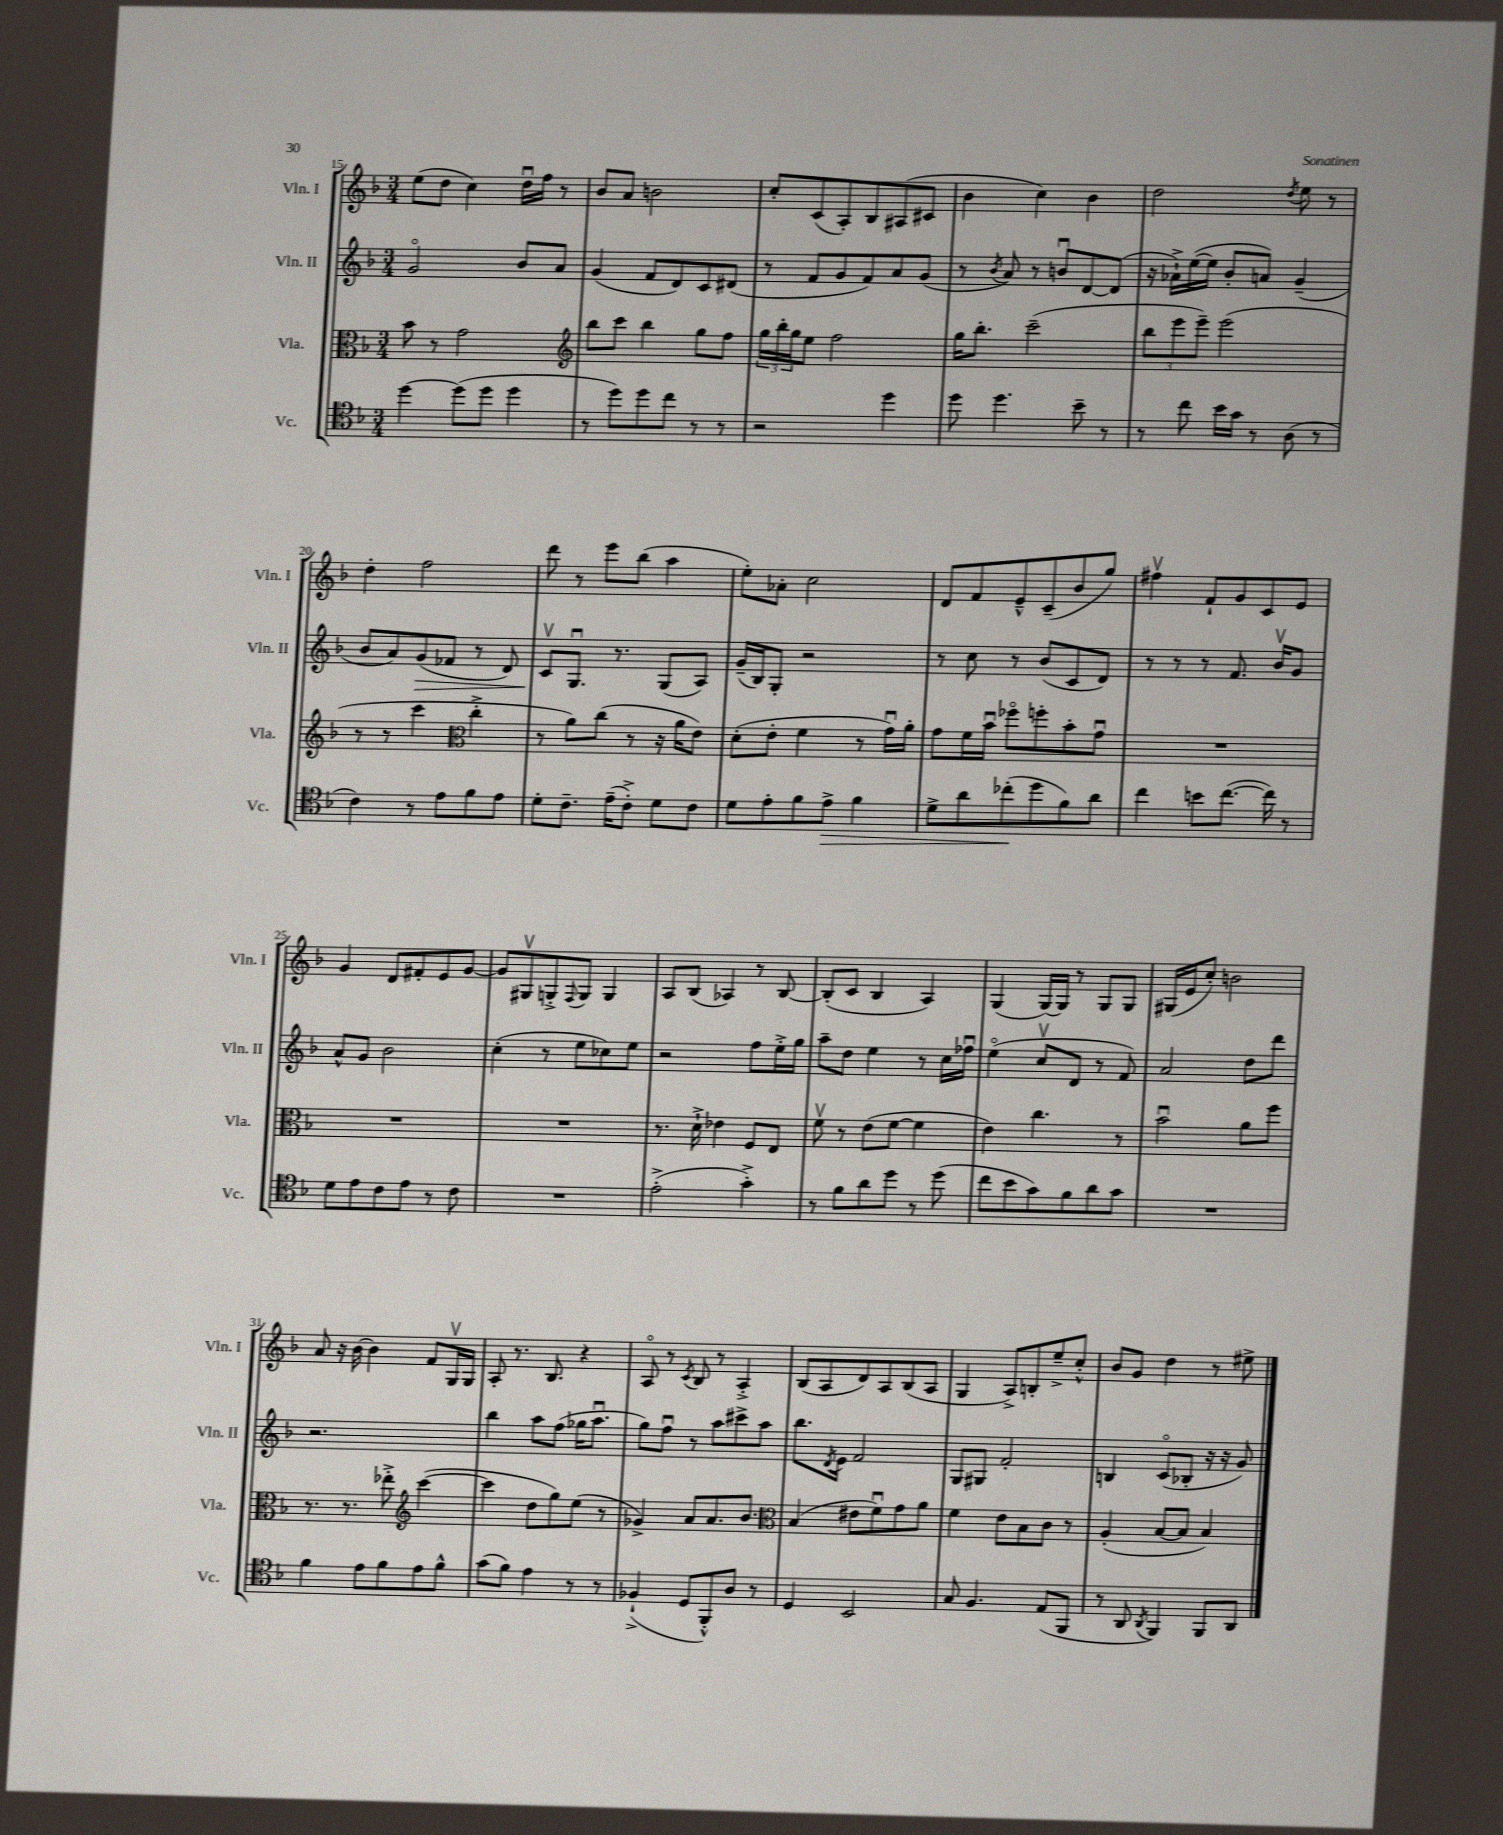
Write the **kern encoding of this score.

**kern	**dynam	**kern	**kern	**dynam	**kern
*part4	*part4	*part3	*part2	*part2	*part1
*staff4	*staff4	*staff3	*staff2	*staff2	*staff1
*I"Vc.	*	*I"Vla.	*I"Vln. II	*	*I"Vln. I
*I'Vc.	*	*I'Vla.	*I'Vln. II	*	*I'Vln. I
*clefC4	*	*clefC3	*clefG2	*	*clefG2
*k[b-]	*	*k[b-]	*k[b-]	*	*k[b-]
*M3/4	*	*M3/4	*M3/4	*	*M3/4
=15	=15	=15	=15	=15	=15
[4dd\	.	8b-\	2g/	.	(8ee\L
.	.	8r	.	.	8dd\J
(8dd\L]	.	2g\	.	.	4cc\)
8dd\J	.	.	.	.	.
4dd\	.	.	8b-/L	.	16ddu\LL
.	.	.	.	.	16ff\JJ
.	.	.	8a/J	.	8r
=16	=16	=16	=16	=16	=16
*	*	*clefG2	*	*	*
8r	.	8bb-\L	(4g/	.	8b-/L
8dd\L)	.	8ccc\J	.	.	8a/J
8dd\	.	4bb-\	8f/L	.	2bn\
8cc\J	.	.	8d/)	.	.
8r	.	8gg\L	8c/	.	.
8r	.	8ff\J	(8d#X/J	.	.
=17	=17	=17	=17	=17	=17
2r	.	24gg\LL	8r	.	8cc'/L
.	.	24bb-'\	.	.	.
.	.	24gg\J	.	.	.
.	.	8ee\J	8f/L	.	(8c/
.	.	2ff\	8g/	.	8A'/)
.	.	.	8f/)	.	8B-/
4dd\	.	.	8a/	.	(8A#X/
.	.	.	(8g/J	.	8c#X/J
=18	=18	=18	=18	=18	=18
8dd\	.	16gg\KL	8r	.	4b-\
.	.	8.bb-'\J	.	.	.
.	.	.	8qb-/	.	.
4.dd\	.	.	8a/)	.	.
.	.	(2ccc~\	8r	.	4cc\)
.	.	.	8bnu/L	.	.
8b-~\	.	.	[8d/	.	4b-\
8r	.	.	(8d/J]	.	.
=19	=19	=19	=19	=19	=19
8r	.	12bb-\L	16r	.	2dd\
.	.	.	16a-X`^\LL)	.	.
.	.	12eee\	.	.	.
8cc\	.	.	([16ee\	.	.
.	.	12eee~\J)	.	.	.
.	.	.	16ee\JJ]	.	.
16b-\LL	.	(2eee\	8b-'/L	.	.
16g\JJ	.	.	.	.	.
8r	.	.	8an/J)	.	.
.	.	.	.	.	8qdd/
(8A\	.	.	(4g~/	.	8ee\
8r	.	.	.	.	8r
!!LO:LB:g=z
=20	=20	=20	=20	=20	=20
4c\)	.	8r	8b-/L	.	4dd'\
.	.	8r	8a/)	.	.
!	!	!	!	!LO:HP:b	!
8r	.	4ccc\	(8g/	>	2ff\
8e\L	.	.	8f-X/J	.	.
*	*	*clefC3	*	*	*
8f\	.	4cc'^\	8r	.	.
8e\J	.	.	8d/)	.	.
=21	=21	=21	=21	=21	=21
8d'\L	.	8r	8cv/L	.	8ddd\
8.c~\J	.	8a\L)	8.Gu/J	]	8r
.	.	(8cc\J	.	.	8eee\L
(16e~\KL	.	.	8.r	.	.
8c'^\J)	.	8r	.	.	(8bb-\J
8d\L	.	16r	(8G/L	.	4aa\
.	.	16a\KL	.	.	.
8c\J	.	8e\J)	8A/J)	.	.
=22	=22	=22	=22	=22	=22
8d\L	.	(8d'\L	(16g~/LL	.	8ee'\L)
.	.	.	16B-/J)	.	.
8e'\	.	8e'\J	8G'/J	.	8a-X'\J
8f\	.	4f\	2r	.	2cc\
!	!LO:HP:b	!	!	!	!
8e^\J	>	.	.	.	.
4f\	.	8r	.	.	.
.	.	16gu\LL)	.	.	.
.	.	16a'\JJ	.	.	.
=23	=23	=23	=23	=23	=23
8d^\L	.	8g\L	8r	.	8d/L
8a\	.	16f\L	8cc\	.	8f/
.	.	16b-u\JJ	.	.	.
(8cc-X'\	.	8ff-X\L	8r	.	8e~^^/
8dd\	]	8ffn'\	(8b-/L	.	(8c~/
8f\)	.	8b-'\	8c/	.	8b-/
8a\J	.	8gu\J	8d/J)	.	8gg/J)
=24	=24	=24	=24	=24	=24
4cc\	.	2.r	8r	.	4ff#Xv\
.	.	.	8r	.	.
8bn\L	.	.	8r	.	8f`/L
([8.cc\J	.	.	8.f/	.	8g/
.	.	.	.	.	8c/
16cc\])	.	.	16b-v/KL	.	.
8r	.	.	8g/J	.	8e/J
!!LO:LB:g=z
=25	=25	=25	=25	=25	=25
8d\L	.	2.r	8a^^/L	.	4g/
8e\	.	.	8g/J	.	.
8c\	.	.	2b-\	.	8d/L
8e\J	.	.	.	.	8f#X'/
8r	.	.	.	.	8e/
8c\	.	.	.	.	[8g/J
=26	=26	=26	=26	=26	=26
2.r	.	2.r	(4cc'\	.	8g/L]
.	.	.	.	.	8G#Xv/
.	.	.	8r	.	8Gn'^/
.	.	.	.	.	8qqF/
.	.	.	8ee\L	.	8G/J
.	.	.	8cc-X\)	.	4G/
.	.	.	8ee\J	.	.
=27	=27	=27	=27	=27	=27
(2e'^\	.	8.r	2r	.	8A/L
.	.	.	.	.	(8B-/J
.	.	16d`^\	.	.	.
.	.	4e-X\	.	.	4A-X/)
4g'^\)	.	8F/L	8ff\L	.	8r
.	.	8E/J	16ee'^\L	.	[8B-/
.	.	.	16gg\JJ	.	.
=28	=28	=28	=28	=28	=28
8r	.	8fv\	8aa~\L	.	(8B-'/L]
8f\L	.	8r	8dd\J	.	8c/J
8a\	.	(8e\L	4ee\	.	4B-/
8dd\J	.	[8f\J	.	.	.
8r	.	4f\]	8r	.	4A/)
(8dd\	.	.	16cc\LL	.	.
.	.	.	16ff-Xu\JJ	.	.
=29	=29	=29	=29	=29	=29
8cc\L	.	4e\)	(4ee\	.	(4G/
8b-\	.	.	.	.	.
8g\)	.	4.cc\	8ccv/L	.	[16G/LL)
.	.	.	.	.	16G/JJ]
8f\	.	.	8d/J	.	8r
8a\	.	.	8r	.	8G/L
8g\J	.	8r	8f/)	.	8G/J
=30	=30	=30	=30	=30	=30
2.r	.	2b-u\	2a/	.	(16G#X/LL
.	.	.	.	.	16e/J
.	.	.	.	.	8cc'/J)
.	.	.	.	.	2bn\
.	.	8a\L	8dd\L	.	.
.	.	8ff\J	8ddd\J	.	.
!!LO:LB:g=z
=31	=31	=31	=31	=31	=31
4f\	.	8.r	2.r	.	8a/
.	.	.	.	.	16r
.	.	8.r	.	.	[16b-\
8e\L	.	.	.	.	4b-\]
8f\	.	8ee-X'^\	.	.	.
*	*	*clefG2	*	*	*
8e\	.	([4ccc\	.	.	8f/L
8f^^\J	.	.	.	.	16Gv/L
.	.	.	.	.	16G/JJ
=32	=32	=32	=32	=32	=32
(8g\L	.	4ccc\]	4bb-\	.	8A'/
8f\J)	.	.	.	.	8.r
4e\	.	8dd\L	8aa\L	.	.
.	.	.	.	.	8.B-/
.	.	8gg\)	(8ff\J	.	.
8r	.	(8ee\J	16gg-X\KL	.	4r
.	.	.	8.aau\J	.	.
8r	.	8r	.	.	.
=33	=33	=33	=33	=33	=33
(4F-X`^/	.	4g-X^/)	8gg\L)	.	8A/
.	.	.	8ffu\J	.	8r
.	.	.	.	.	8qc/
8D/L	.	8a/L	8r	.	8B-/
8FF'^^/)	.	8.a/	8aa\L	.	8r
8A/J	.	.	8ccc#X^\	.	4A'^/
.	.	8.b-/J	.	.	.
8r	.	.	8aa\J	.	.
=34	=34	=34	=34	=34	=34
*	*	*clefC3	*	*	*
4D/	.	(4B-/	8.bb-\L	.	(8B-/L
.	.	.	.	.	8A/
.	.	.	8qd/	.	.
.	.	.	16e\Jk	.	.
2BB-/	.	8e#X\L	2f/	.	8d/)
.	.	8fu\)	.	.	8A/
.	.	8g\	.	.	(8B-/
.	.	8a\J	.	.	8A/J
=35	=35	=35	=35	=35	=35
8G/	.	4f\	8G/L	.	4G/
4.F/	.	.	8G#X/J	.	.
.	.	8e\L	2f'/	.	8A^/L)
.	.	8B-\	.	.	8Bn'/
(8E/L	.	8c\J	.	.	8ee~^/
8FF/J	.	8r	.	.	8cc'^^/J
=36	=36	=36	=36	=36	=36
8r	.	(4A'/	4Bn/	.	8b-/L
8AA/	.	.	.	.	8g/J
8qAA/	.	.	.	.	.
4FF/)	.	[8B-/L	(8c/L	.	4dd\
.	.	8B-/J]	8B-X'/J	.	.
8FF/L	.	4B-/)	16r	.	8r
.	.	.	16r	.	.
8AA/J	.	.	8g/)	.	8ee#X^\
==	==	==	==	==	==
*-	*-	*-	*-	*-	*-
